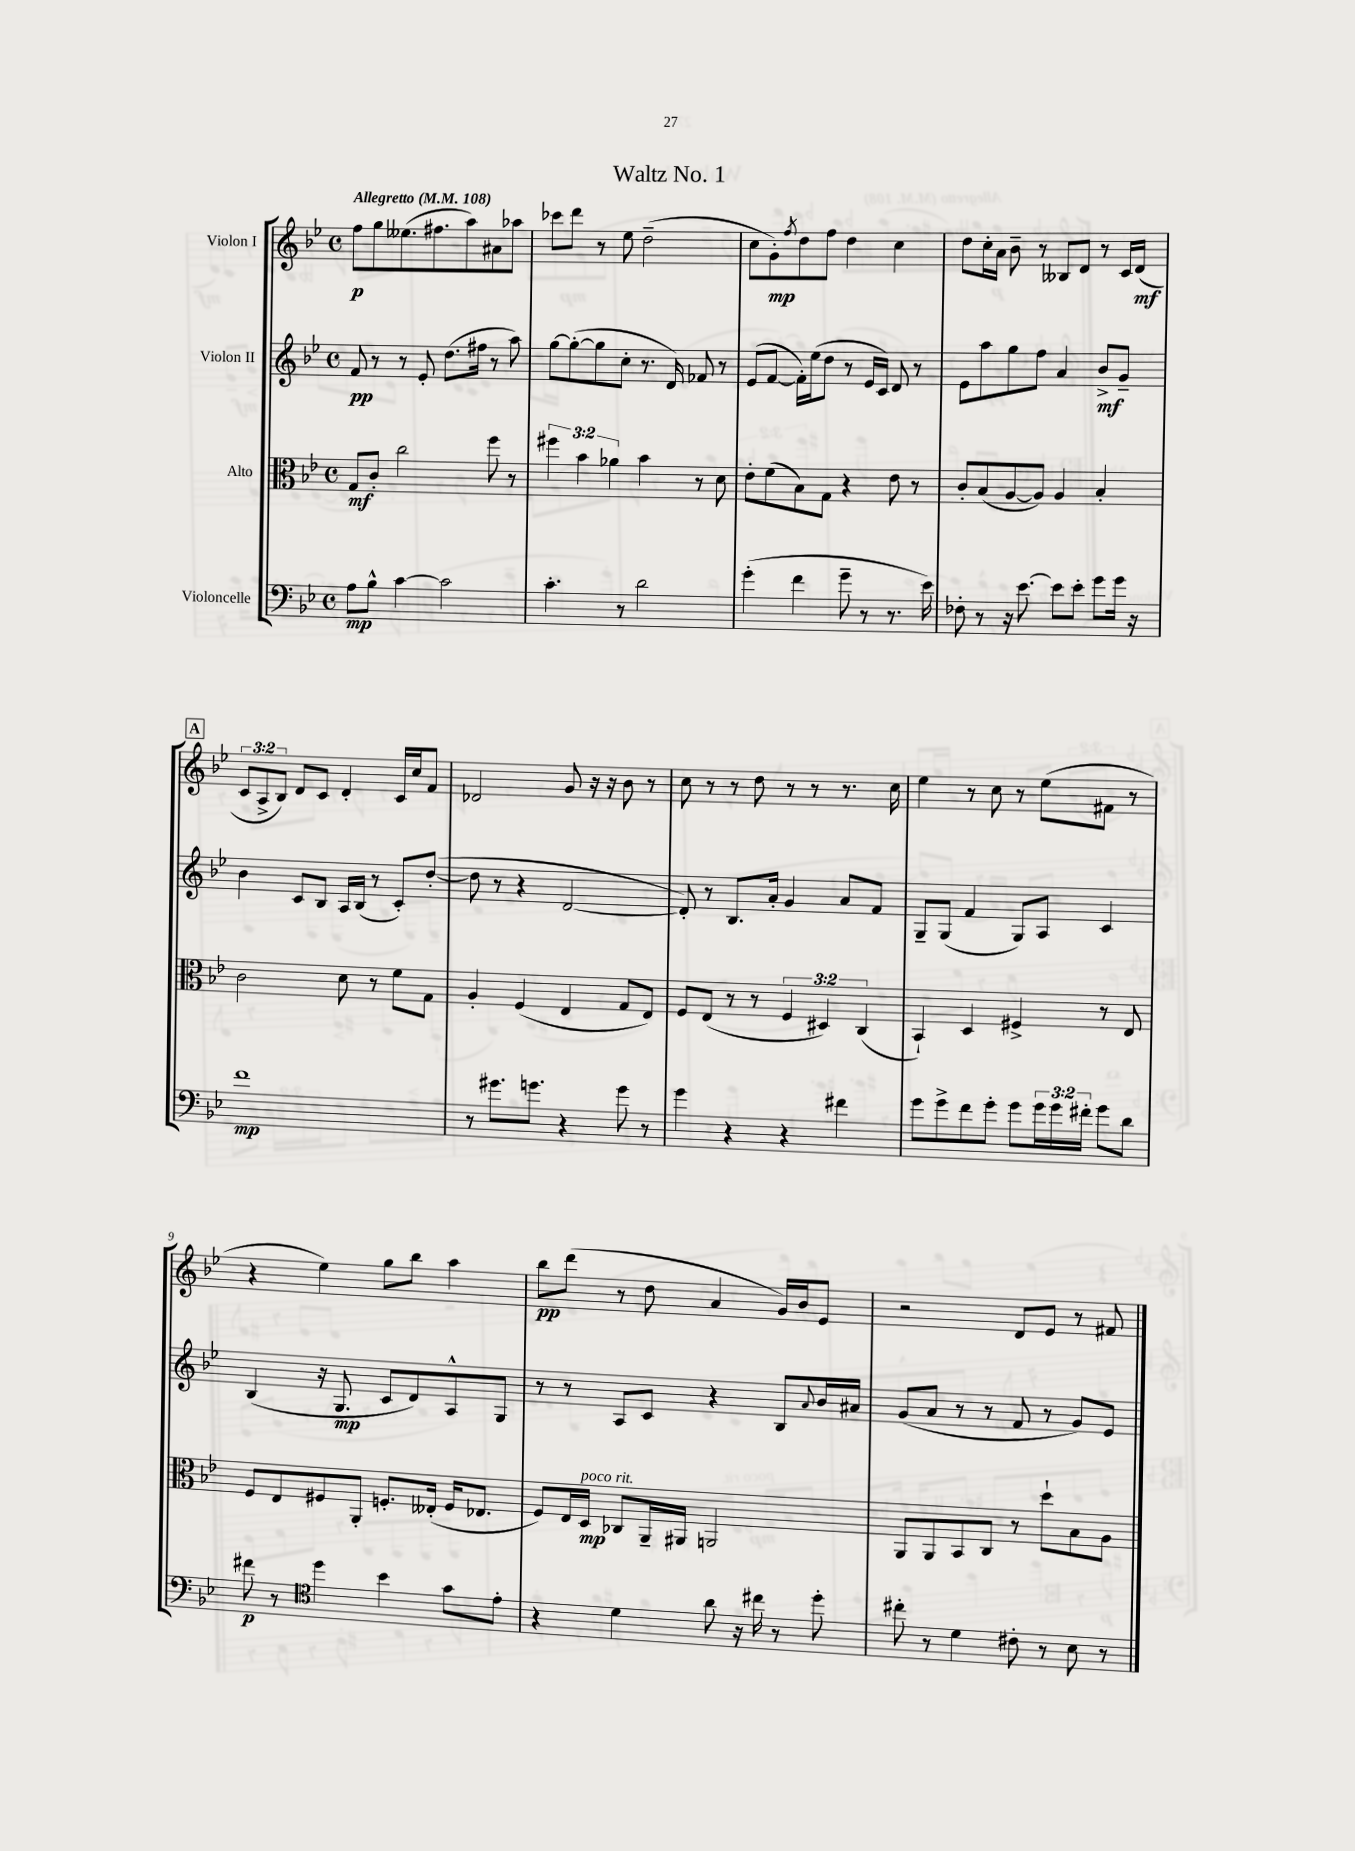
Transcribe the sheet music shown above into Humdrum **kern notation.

**kern	**dynam	**kern	**dynam	**kern	**dynam	**kern	**dynam
*part4	*part4	*part3	*part3	*part2	*part2	*part1	*part1
*staff4	*staff4	*staff3	*staff3	*staff2	*staff2	*staff1	*staff1
*I"Violoncelle	*	*I"Alto	*	*I"Violon II	*	*I"Violon I	*
*clefF4	*	*clefC3	*	*clefG2	*	*clefG2	*
*k[b-e-]	*	*k[b-e-]	*	*k[b-e-]	*	*k[b-e-]	*
*M4/4	*	*M4/4	*	*M4/4	*	*M4/4	*
*met(c)	*	*met(c)	*	*met(c)	*	*met(c)	*
*MM108	*	*MM108	*	*MM108	*	*MM108	*
=1	=1	=1	=1	=1	=1	=1	=1
!	!	!	!	!	!	!LO:TX:a:B:t=Allegretto	!
8A\L	mp	8G/L	mf	8f/	pp	8ff\L	p
8B-^^\J	.	8c'/J	.	8r	.	8gg\	.
[4c\	.	2cc\	.	8r	.	(8.ee--X\	.
.	.	.	.	8e-'/	.	.	.
.	.	.	.	.	.	8.ff#X\	.
2c\]	.	.	.	(8.dd\L	.	.	.
.	.	.	.	.	.	8aa\)	.
.	.	.	.	16ff#X\Jk	.	.	.
.	.	8ff\	.	8r	.	8a#X\	.
.	.	8r	.	8aa\)	.	8aa-X\J	.
=2	=2	=2	=2	=2	=2	=2	=2
4.c'\	.	6ff#X\	.	[8gg\L	.	8ccc-X\L	.
.	.	.	.	(8gg'\_	.	8ddd\J	.
.	.	6b-\	.	.	.	.	.
.	.	.	.	8gg\]	.	8r	.
.	.	6a-X\	.	.	.	.	.
8r	.	.	.	8cc'\J	.	8ee-\	.
2d\	.	4b-\	.	8.r	.	(2dd~\	.
.	.	.	.	16d/)	.	.	.
.	.	8r	.	8f-X/	.	.	.
.	.	8d\	.	8r	.	.	.
=3	=3	=3	=3	=3	=3	=3	=3
(4g'\	.	8e-'\L	.	(8e-/L	.	8cc\L	.
.	.	(8f\	.	[8f/J	.	8g'\)	mp
.	.	.	.	.	.	8qff/	.
4f\	.	8B-\)	.	16f'\LL])	.	8dd\	.
.	.	.	.	(16ee-\J	.	.	.
.	.	8G\J	.	8dd\J	.	8ff\J	.
8g~\	.	4r	.	8r	.	4dd\	.
8r	.	.	.	16e-/LL	.	.	.
.	.	.	.	16c/JJ)	.	.	.
8.r	.	8e-\	.	8d/	.	4cc\	.
.	.	8r	.	8r	.	.	.
16e-\)	.	.	.	.	.	.	.
=4	=4	=4	=4	=4	=4	=4	=4
8F-X'\	.	8c'/L	.	8e-\L	.	8dd\L	.
8r	.	(8B-/	.	8aa\	.	16cc'\L	.
.	.	.	.	.	.	16a\JJ	.
16r	.	[8A/	.	8gg\	.	8b-~\	.
[8.e-\	.	.	.	.	.	.	.
.	.	8A/J])	.	8ff\J	.	8r	.
8e-\L]	.	4A/	.	4a/	.	8B--X/L	.
8e-'\J	.	.	.	.	.	8d/J	.
8g\L	.	4B-'/	.	8b-^/L	mf	8r	.
16g\Jk	.	.	.	8g~/J	.	16c/LL	.
16r	.	.	.	.	.	(16d/JJ	mf
!!LO:LB:g=z
!!LO:REH:place=s1:t=A
=5	=5	=5	=5	=5	=5	=5	=5
1f	mp	2c\	.	4b-\	.	12c/L	.
.	.	.	.	.	.	12A^/	.
.	.	.	.	.	.	12B-/J)	.
.	.	.	.	8c/L	.	8d/L	.
.	.	.	.	8B-/J	.	8c/J	.
.	.	8d\	.	16A/LL	.	4d'/	.
.	.	.	.	(16B-/JJ	.	.	.
.	.	8r	.	8r	.	.	.
.	.	8f\L	.	8c'/L)	.	16c/LL	.
.	.	.	.	.	.	16cc/J	.
.	.	8G\J	.	([8dd'/J	.	8f/J	.
=6	=6	=6	=6	=6	=6	=6	=6
8r	.	4A'/	.	8dd\]	.	2d-X/	.
8.g#X\L	.	.	.	8r	.	.	.
.	.	(4F/	.	4r	.	.	.
8.gn\J	.	.	.	.	.	.	.
4r	.	4E-/	.	[2d/	.	8g/	.
.	.	.	.	.	.	16r	.
.	.	.	.	.	.	16r	.
8g\	.	8G/L	.	.	.	8b-\	.
8r	.	8E-/J)	.	.	.	8r	.
=7	=7	=7	=7	=7	=7	=7	=7
4g\	.	8F/L	.	8d'/])	.	8cc\	.
.	.	(8E-/J	.	8r	.	8r	.
4r	.	8r	.	8.B-/L	.	8r	.
.	.	8r	.	.	.	8dd\	.
.	.	.	.	16a'/Jk	.	.	.
4r	.	6F/	.	4g/	.	8r	.
.	.	.	.	.	.	8r	.
.	.	6D#X/)	.	.	.	.	.
4f#X\	.	.	.	8a/L	.	8.r	.
.	.	(6C/	.	.	.	.	.
.	.	.	.	8f/J	.	.	.
.	.	.	.	.	.	16cc\	.
=8	=8	=8	=8	=8	=8	=8	=8
8g\L	.	4BB-`/)	.	8G~/L	.	4ee-\	.
8g^\	.	.	.	(8G/J	.	.	.
8f\	.	4D/	.	4f/	.	8r	.
8g'\J	.	.	.	.	.	8cc\	.
8g\L	.	4F#X^/	.	8G/L)	.	8r	.
24g\L	.	.	.	8A/J	.	(8ee-\L	.
24g\	.	.	.	.	.	.	.
24f#X'\JJ	.	.	.	.	.	.	.
8g\L	.	8r	.	4c/	.	8f#X\J	.
8d\J	.	8E-/	.	.	.	8r	.
!!LO:LB:g=z
=9	=9	=9	=9	=9	=9	=9	=9
8f#X\	p	8F/L	.	(4B-/	.	4r	.
8r	.	8E-/	.	.	.	.	.
*clefC4	*	*	*	*	*	*	*
4dd\	.	8F#X/	.	16r	.	4ee-\)	.
.	.	.	.	8.G/	mp	.	.
.	.	8AA'/J	.	.	.	.	.
4b-\	.	8.Fn'/L	.	8c/L	.	8gg\L	.
.	.	.	.	8d/)	.	8bb-\J	.
.	.	(16E--X'/Jk	.	.	.	.	.
8g\L	.	16F/KL	.	8A^^/	.	4aa\	.
.	.	8.E-X/J	.	.	.	.	.
8e-'\J	.	.	.	8G/J	.	.	.
=10	=10	=10	=10	=10	=10	=10	=10
4r	.	8F/L)	.	8r	.	8bb-\L	pp
.	.	16E-/L	.	8r	.	(8ddd\J	.
!	!	!LO:TX:a:i:t=poco rit.	!	!	!	!	!
.	.	16D/JJ	mp	.	.	.	.
4d\	.	8C-X/L	.	8A/L	.	8r	.
.	.	16AA~/L	.	8c/J	.	8dd\	.
.	.	16AA#X/JJ	.	.	.	.	.
8a\	.	2AAn/	.	4r	.	4a/	.
16r	.	.	.	.	.	.	.
16cc#X\	.	.	.	.	.	.	.
8r	.	.	.	8B-/L	.	16g/LL)	.
.	.	.	.	.	.	16b-/J	.
.	.	.	.	8qqa/	.	.	.
8dd'\	.	.	.	16b-/L	.	8e-/J	.
.	.	.	.	16a#X/JJ	.	.	.
=11	=11	=11	=11	=11	=11	=11	=11
8cc#X'\	.	8AA/L	.	(8g/L	.	2r	.
8r	.	8AA/	.	8a/J	.	.	.
4d\	.	8BB-/	.	8r	.	.	.
.	.	8C/J	.	8r	.	.	.
8c#X'\	.	8r	.	8f/	.	8d/L	.
8r	.	8dd`\L	.	8r	.	8e-/J	.
8B-\	.	8B-\	.	8g/L)	.	8r	.
8r	.	8A\J	.	8e-/J	.	8f#X/	.
==	==	==	==	==	==	==	==
*-	*-	*-	*-	*-	*-	*-	*-
